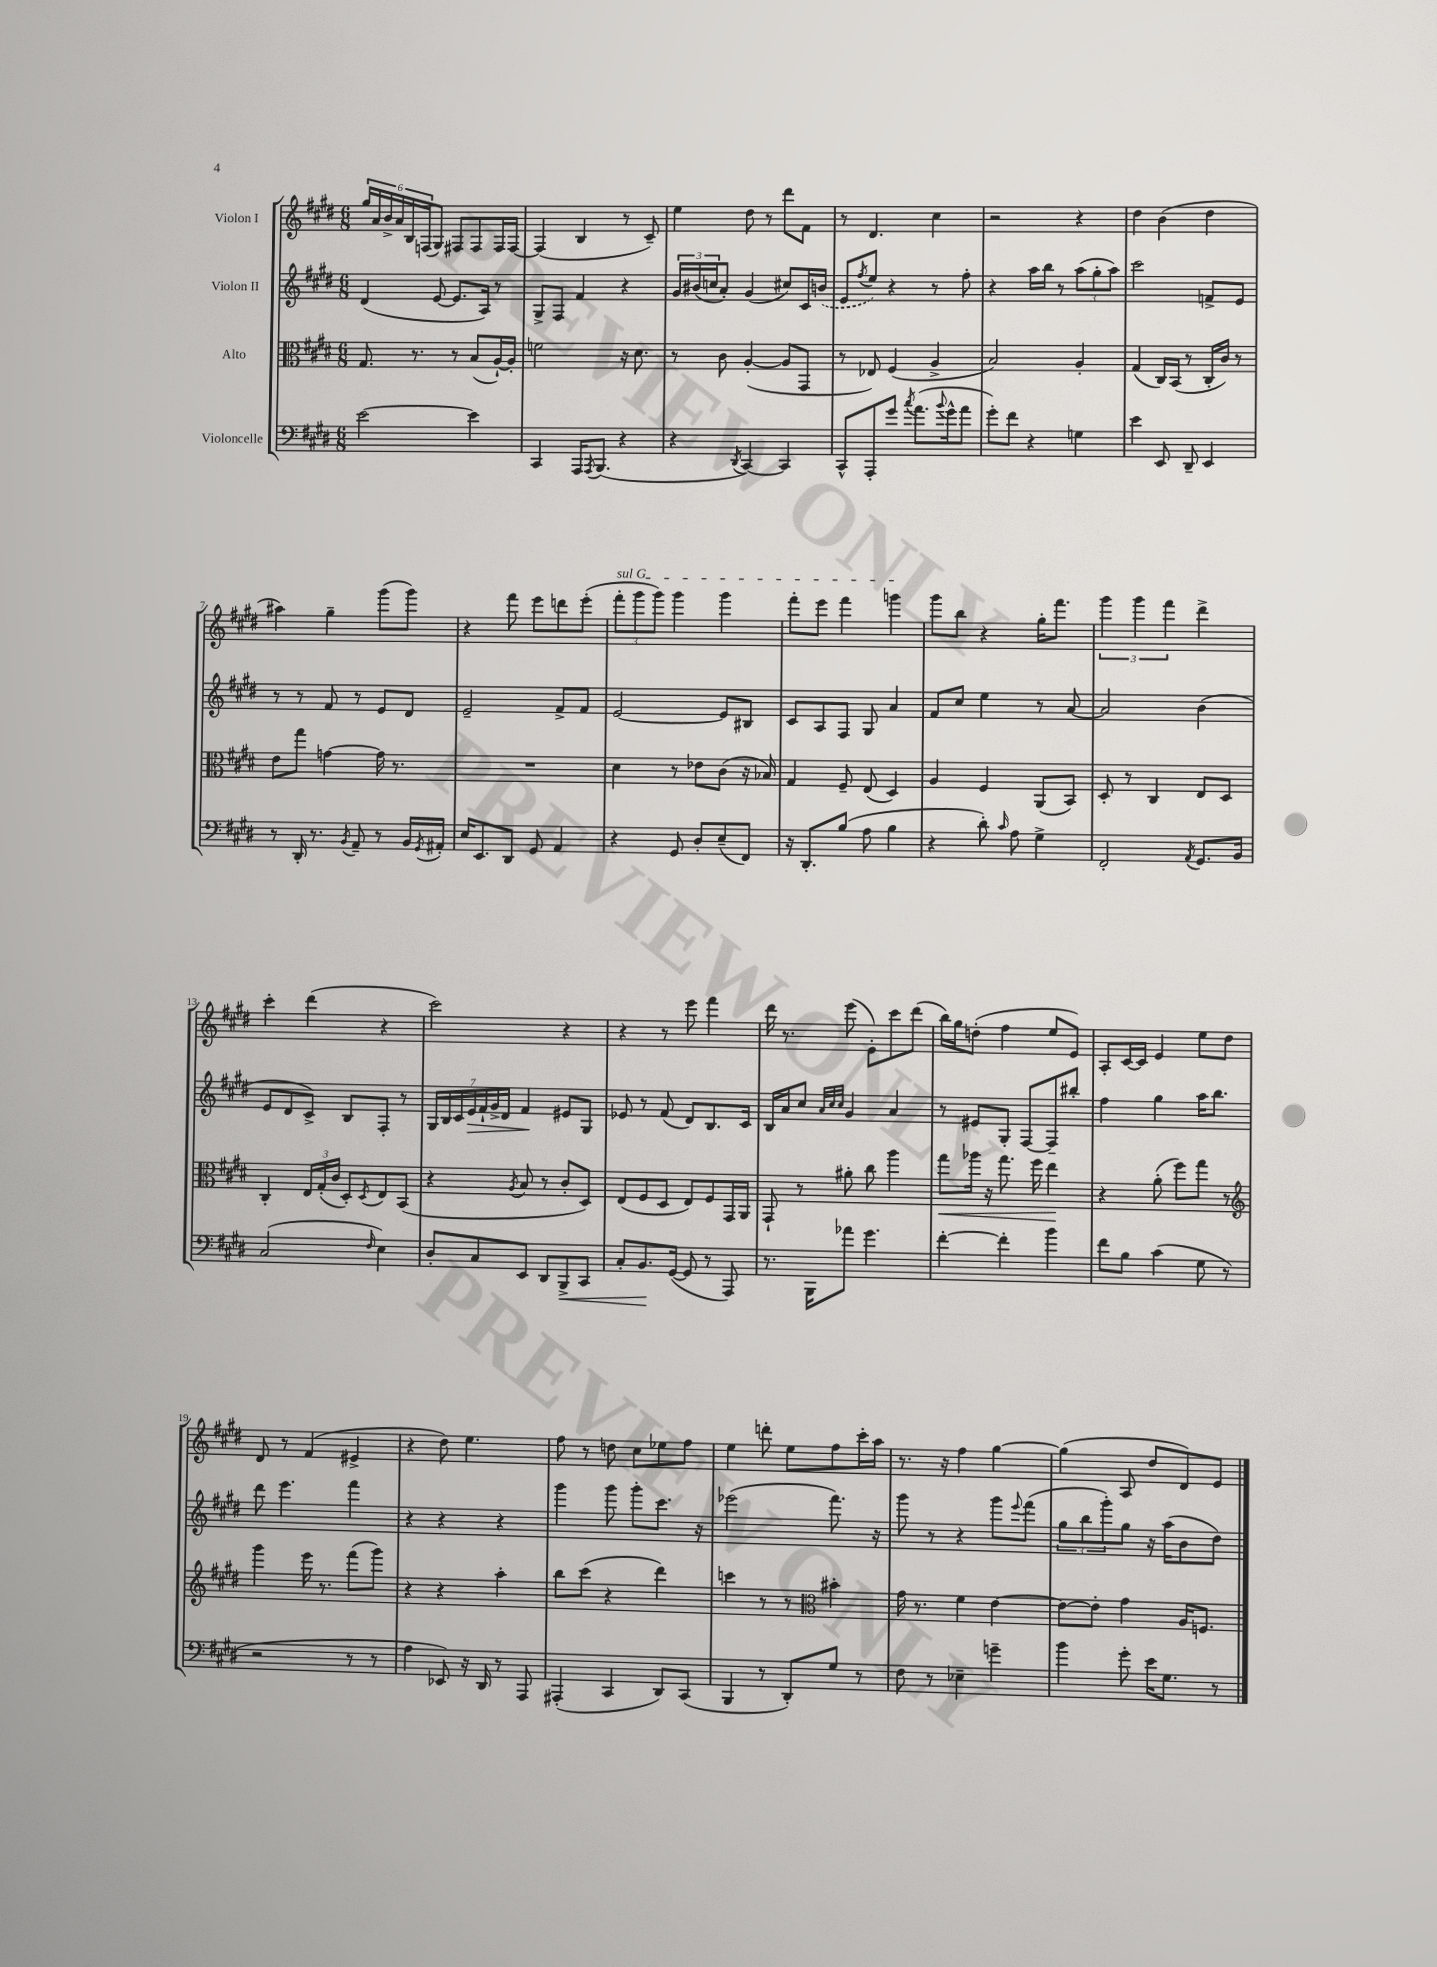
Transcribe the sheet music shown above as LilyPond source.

<<
\new StaffGroup <<
\new Staff = "s0" \with { instrumentName = "Violon I" } {
    \clef treble \key e \major \numericTimeSignature \time 6/8
    \tuplet 6/4 { gis''16 a'16 b'16-> a'16 b16 f16( } gis8) fis8 fis8 fis16 fis16~ |
    fis4( b4 r8 cis'8--) |
    e''4 dis''8 r8 dis'''8 fis'8 |
    r8 dis'4. cis''4 |
    r2 r4 |
    dis''4 b'4( dis''4 |
    ais''4) gis''4-- gis'''8( gis'''8) |
    r4 fis'''8 e'''8 d'''8 e'''8-.( |
    \tuplet 3/2 { \once \override TextSpanner.bound-details.left.text = \markup { \italic "sul G" } fis'''8-.\startTextSpan gis'''8 gis'''8) } gis'''4 gis'''4 |
    fis'''8-. e'''8 fis'''4 g'''4\stopTextSpan |
    gis'''8 b''8 r4 gis''16-. fis'''8. |
    \tuplet 3/2 { gis'''4 gis'''4 fis'''4 } dis'''4-> |
    cis'''4-. dis'''4( r4 |
    cis'''2) r4 |
    r4 r8 e'''8 fis'''4 |
    dis'''16 r8. e'''8( e'8-.) cis'''8 dis'''8( |
    b''16) gis''16 d''8-.( fis''4 e''8 e'8) |
    a8-. cis'16~ cis'16 e'4 e''8 dis''8 |
    dis'8 r8 fis'4( eis'4-> |
    r4 dis''8) e''4. |
    fis''8 r8 d''8 cis''8 ees''8 fis''8 |
    e''4 d'''8-. e''8 fis''8 cis'''16-. a''16 |
    r8. r16 fis''4 gis''4~ |
    gis''4( a8 dis''8 dis'8) e'8 \bar "|." |
}
\new Staff = "s1" \with { instrumentName = "Violon II" } {
    \clef treble \key e \major \numericTimeSignature \time 6/8
    dis'4( e'8~ e'8. a16) r8 |
    gis8-> fis8 fis'4 r4 |
    \tuplet 3/2 { gis'16 bis'16( c''16 } a'8-.) gis'4( cis''8) cis'16 \once \slurDashed b'16( |
    e'8 \acciaccatura { fis''8 } e''8) r4 r8 fis''8-. |
    r4 a''16 b''16 r8 \tuplet 3/2 { a''8( gis''8-. a''8) } |
    cis'''2 f'8-> e'8 |
    r8 r8 fis'8 r8 e'8 dis'8 |
    e'2-- fis'8-> fis'8 |
    e'2~ e'8 bis8 |
    cis'8 a8 fis8 gis8 a'4 |
    fis'8 cis''8 e''4 r8 a'8~ |
    a'2 b'4( |
    e'8 dis'8 cis'8->) b8 fis8-. r8 |
    \tuplet 7/4 { gis16 b16 cis'16 e'16\> fis'16-! gis'16-> dis'16 } fis'4\! eis'8 gis8 |
    ees'8 r8 fis'8( dis'8) b8. cis'16 |
    b16 a'16 cis''8 \grace { a'32 cis''32 cis''32 } gis'4 a'4 |
    r8 eis'8 gis8-. fis8~ fis8-- bis''8-. |
    fis''4 gis''4 a''16 b''8. |
    dis'''8 e'''4. fis'''4 |
    r4 r4 r4 |
    gis'''4 gis'''8 gis'''8-. cis'''8. r16 |
    ees'''2( fis'''8.) r16 |
    gis'''8 r8 r4 gis'''8 \appoggiatura { e'''8 } fis'''8( |
    \tuplet 3/2 { gis''8 b''8 gis'''8-.) } gis''8 r16 a''16( b'8 dis''8) \bar "|." |
}
\new Staff = "s2" \with { instrumentName = "Alto" } {
    \clef alto \key e \major \numericTimeSignature \time 6/8
    gis8. r8. r8 b8( a16~-!) a16-. |
    f'2 r16 dis'8. |
    r8 cis'8 a4~-.( a8 gis,8 |
    r8 ees8) fis4( a4-> |
    b2) a4-. |
    gis4( cis16) b,16( r8 cis16-. cis'16) r8 |
    e'8 gis''8 g'4~ g'16 r8. |
    R2. |
    dis'4 r8 ees'8 cis'8( r16 bes16) |
    gis4 fis8-- e8( dis4) |
    a4 fis4 a,8( b,8) |
    dis8-. r8 cis4 e8 dis8 |
    cis4-. \tuplet 3/2 { e16 gis16-.( cis'16 } dis8-.) \acciaccatura { dis8 } e8 b,8( |
    r4 \acciaccatura { a8 } b8 r8 cis'8-. dis8) |
    e8( fis8 dis8 e8) fis8 gis,16 a,16 |
    gis,8-! r8 ais'8-. cis''8 a''4 |
    gis''8\< aes''16 r16 gis''8. fis''16 e''4\! |
    r4 a'8-.( fis''8) gis''8 r8 |
    \clef treble gis'''4 e'''16 r8. fis'''8( gis'''8) |
    r4 r4 a''4-. |
    b''8 cis'''8( r4 dis'''4) |
    c'''4 r8 r8 \clef alto bis'4-. |
    gis'16 r8. fis'4 e'4~ |
    e'8~ e'8-. gis'4 a16 f8. \bar "|." |
}
\new Staff = "s3" \with { instrumentName = "Violoncelle" } {
    \clef bass \key e \major \numericTimeSignature \time 6/8
    e'2~ e'4 |
    cis,4 a,,16 \acciaccatura { a,,8 } b,,8.( r4 |
    r4 \acciaccatura { dis,8 } cis,4~) cis,4 |
    cis,8-^ a,,8-. gis'8 \acciaccatura { cis''8 } a'8.( \appoggiatura { b'8 } gis'16-^ a'8 |
    gis'8-.) fis'8 r4 g4 |
    e'4 e,8 dis,8-- e,4 |
    r8 dis,16-. r8. \acciaccatura { b,8 } a,8-- r8 b,16 \acciaccatura { gis,8 } ais,16-. |
    e16 e,8. dis,8 gis,8 a,4 |
    r4 gis,8 dis8-. e8--( fis,8) |
    r16 dis,8.-. b8( a8 b4 |
    r4 dis'8-.) \grace { cis'16 } a8 gis4-> |
    fis,2-. \acciaccatura { a,8 } gis,8. b,16 |
    cis2( \grace { fis16 } e4) |
    dis8-. cis8 e,8 dis,8 b,,8->\< cis,8 |
    cis8-. b,8.\! gis,16~( gis,8 r8 a,,8) |
    r8. b,,16 aes'8 gis'4. |
    fis'4~-. fis'4-. b'4 |
    fis'8 b8 cis'4( gis8 r8 |
    r2 r8 r8 |
    a4 ees,8) r16 dis,16 r8 a,,8 |
    ais,,4-.( cis,4 dis,8) cis,8( |
    b,,4 r8 dis,8-.) gis8 r8 |
    fis8 r8 ees4-- g'4-- |
    b'4 gis'8-. e'16 gis8. r8 \bar "|." |
}
>>
>>
